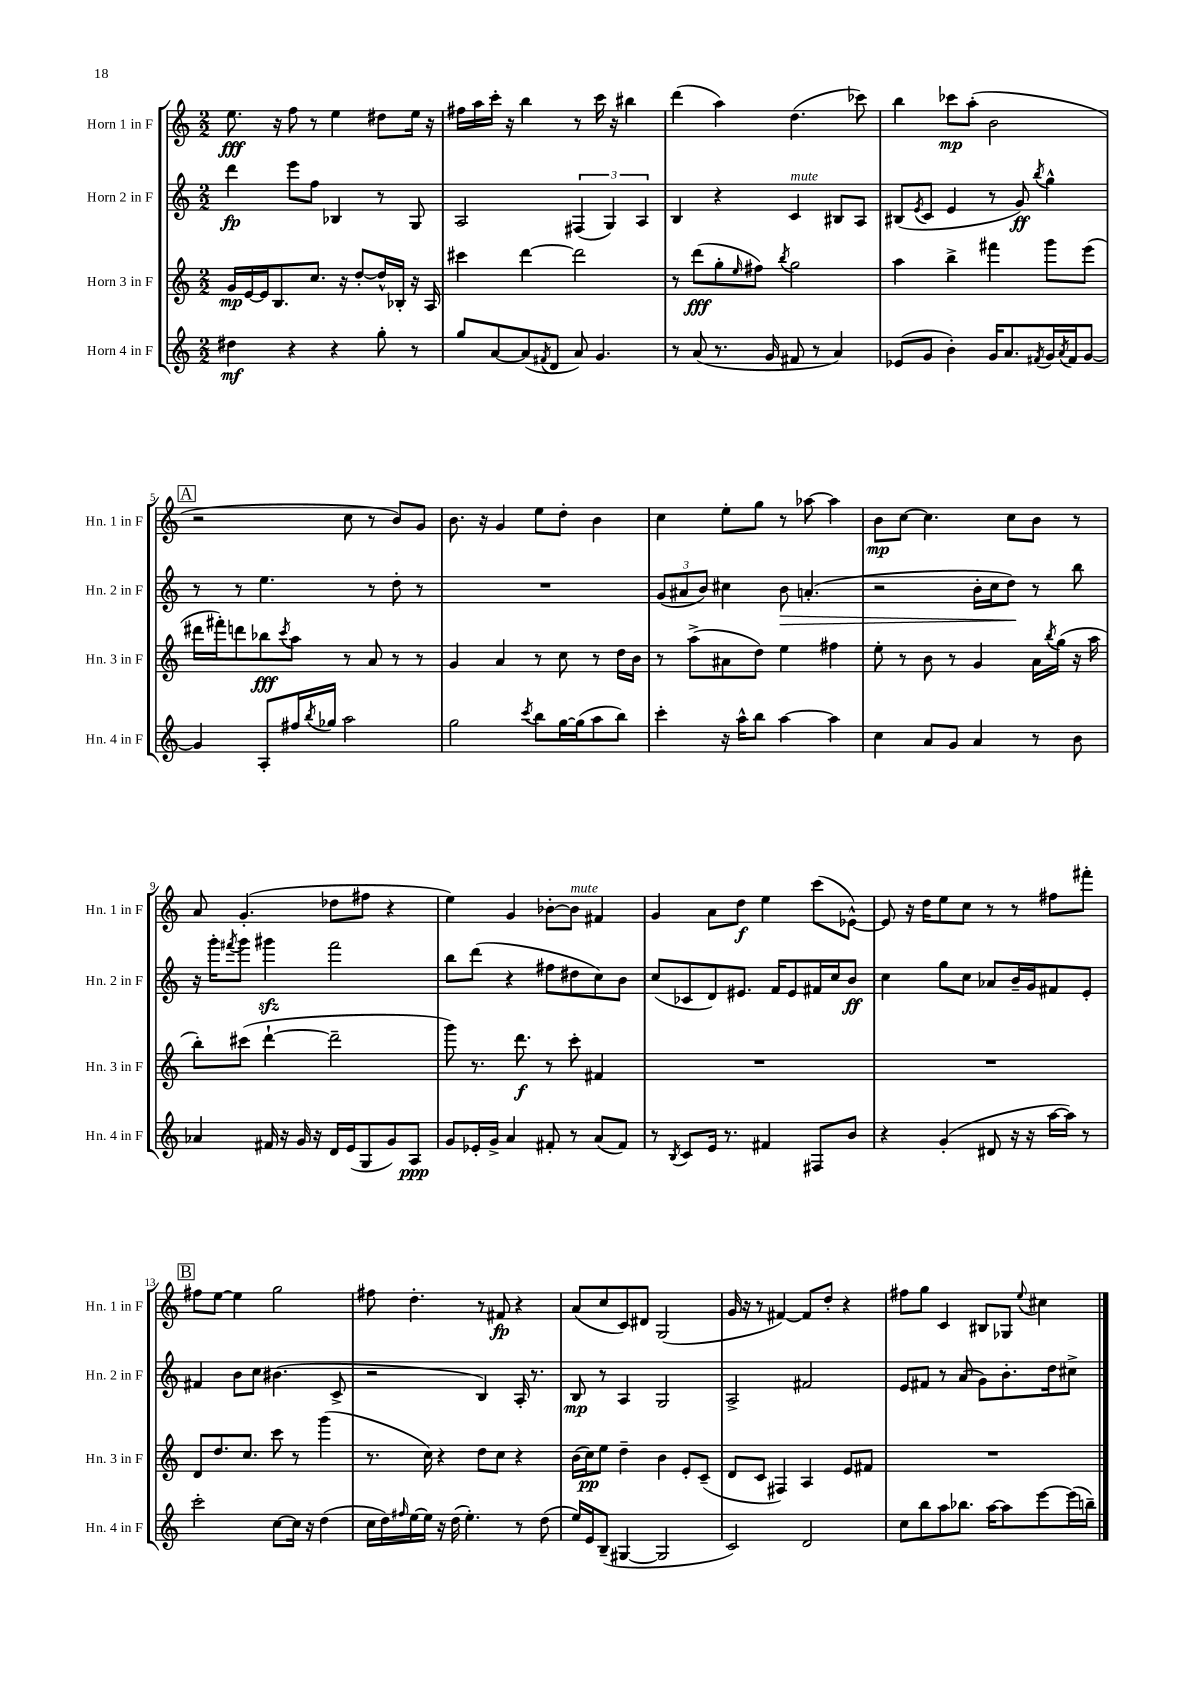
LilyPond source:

<<
\new StaffGroup <<
\new Staff = "s0" \with { instrumentName = "Horn 1 in F" shortInstrumentName = "Hn. 1 in F" } {
    \clef treble \key c \major \numericTimeSignature \time 2/2
    e''8.\fff r16 f''8 r8 e''4 dis''8 e''16 r16 |
    fis''16 a''16 c'''16-. r16 b''4 r8 c'''16 r16 bis''4 |
    d'''4( a''4) d''4.( ces'''8) |
    b''4 ces'''8\mp a''8-.( b'2 |
    \mark \markup { \box "A" } r2 c''8 r8 b'8) g'8 |
    b'8. r16 g'4 e''8 d''8-. b'4 |
    c''4 e''8-. g''8 r8 aes''8~ aes''4 |
    b'8\mp c''8~ c''4. c''8 b'8 r8 |
    a'8 g'4.-.( des''8 fis''8 r4 |
    e''4) g'4 bes'8~-. bes'8^\markup { \italic "mute" } fis'4 |
    g'4 a'8 d''8\f e''4 c'''8( ees'8~-^) |
    ees'8 r16 d''16 e''8 c''8 r8 r8 fis''8 fis'''8-. |
    \mark \markup { \box "B" } fis''8 e''8~ e''4 g''2 |
    fis''8 d''4.-. r8 fis'8\fp r4 |
    a'8( c''8 c'8) dis'8 g2( |
    g'16 r16 r8 fis'4~) fis'8 d''8-. r4 |
    fis''8 g''8 c'4 bis8 ges8 \appoggiatura { e''8 } cis''4 \bar "|." |
}
\new Staff = "s1" \with { instrumentName = "Horn 2 in F" shortInstrumentName = "Hn. 2 in F" } {
    \clef treble \key c \major \numericTimeSignature \time 2/2
    d'''4\fp e'''8 f''8 bes4 r8 g8 |
    a2 \tuplet 3/2 { fis4( g4) a4 } |
    b4 r4 c'4^\markup { \italic "mute" } bis8 a8 |
    bis8( \acciaccatura { e'8 } c'8 e'4 r8 g'8\ff) \acciaccatura { b''8 } g''4-^ |
    \mark \markup { \box "A" } r8 r8 e''4. r8 d''8-. r8 |
    R1 |
    \tuplet 3/2 { g'8( ais'8 b'8) } cis''4 b'8\> a'4.-.( |
    r2 b'16-. c''16 d''8\!) r8 b''8 |
    r16 g'''16-. \acciaccatura { fis'''8 } g'''8 gis'''4\sfz fis'''2 |
    b''8 d'''8( r4 fis''8 dis''8 c''8) b'8 |
    c''8( ces'8 d'8) eis'8. f'16 eis'8 fis'16 c''16 b'8\ff |
    c''4 g''8 c''8 aes'8 b'16-- g'16 fis'8 e'8-. |
    \mark \markup { \box "B" } fis'4 b'8 c''8 bis'4.( c'8-> |
    r2 b4) a16-. r8. |
    b8\mp r8 a4 g2 |
    a2-> fis'2 |
    e'8 fis'8 r8 a'8( g'8) b'8.-. d''16 cis''8-> \bar "|." |
}
\new Staff = "s2" \with { instrumentName = "Horn 3 in F" shortInstrumentName = "Hn. 3 in F" } {
    \clef treble \key c \major \numericTimeSignature \time 2/2
    g'16\mp e'16~ e'16 b8. c''8. r16 d''8~-. d''16-^ bes16-. r16 a16 |
    cis'''4 d'''4~ d'''2 |
    r8 d'''8\fff( g''8-. \grace { e''16 } fis''8) \acciaccatura { b''8 } g''2 |
    a''4 b''4-> fis'''4 g'''8 e'''8( |
    \mark \markup { \box "A" } dis'''16 fis'''16-.) d'''8 bes''8\fff \acciaccatura { c'''8 } a''8 r8 a'8 r8 r8 |
    g'4 a'4 r8 c''8 r8 d''16 b'16 |
    r8 a''8->( ais'8 d''8) e''4 fis''4 |
    e''8-. r8 b'8 r8 g'4 a'16 \acciaccatura { b''8 } g''16( r16 a''16 |
    b''8-.) cis'''8( d'''4~-! d'''2-- |
    g'''8) r8. d'''8.\f r8 c'''8-. fis'4 |
    R1 |
    R1 |
    \mark \markup { \box "B" } d'8 d''8. c''8. c'''8 r8 g'''4( |
    r8. c''16) r4 d''8 c''8 r4 |
    b'16( c''16\pp) e''8 d''4-- b'4 e'8-. c'8--( |
    d'8 c'8 fis4) a4 e'8 fis'8 |
    R1 \bar "|." |
}
\new Staff = "s3" \with { instrumentName = "Horn 4 in F" shortInstrumentName = "Hn. 4 in F" } {
    \clef treble \key c \major \numericTimeSignature \time 2/2
    dis''4\mf r4 r4 g''8-. r8 |
    g''8 a'8~ a'8( \acciaccatura { fis'8 } d'8 a'8) g'4. |
    r8 a'8( r8. g'16 fis'8 r8 a'4) |
    ees'8( g'8 b'4-.) g'16 a'8. \acciaccatura { fis'8 } g'16 \acciaccatura { a'8 } fis'16 g'8~ |
    \mark \markup { \box "A" } g'4 a8-. fis''16 \acciaccatura { b''8 } ges''16 a''2 |
    g''2 \acciaccatura { c'''8 } b''8 g''16~ g''16( a''8 b''8) |
    c'''4-. r16 a''16-^ b''8 a''4~ a''4 |
    c''4 a'8 g'8 a'4 r8 b'8 |
    aes'4 fis'16 r16 g'16 r16 d'16 e'16( g8 g'8) a8\ppp |
    g'8 ees'16-. g'16-> a'4 fis'8-. r8 a'8( fis'8) |
    r8 \acciaccatura { b8 } c'8 e'16 r8. fis'4 fis8 b'8 |
    r4 g'4-.( dis'8 r16 r16 a''16~ a''16) r8 |
    \mark \markup { \box "B" } c'''2-. c''8~ c''16 r16 d''4( |
    c''16 d''16) \grace { fis''16 } e''16~ e''16 r16 d''16( e''4.-.) r8 d''8( |
    e''16) e'16 b8--( gis4~ gis2 |
    c'2) d'2 |
    c''8 b''8 a''8 bes''8. a''16~ a''8 e'''8~ e'''16( b''16--) \bar "|." |
}
>>
>>
